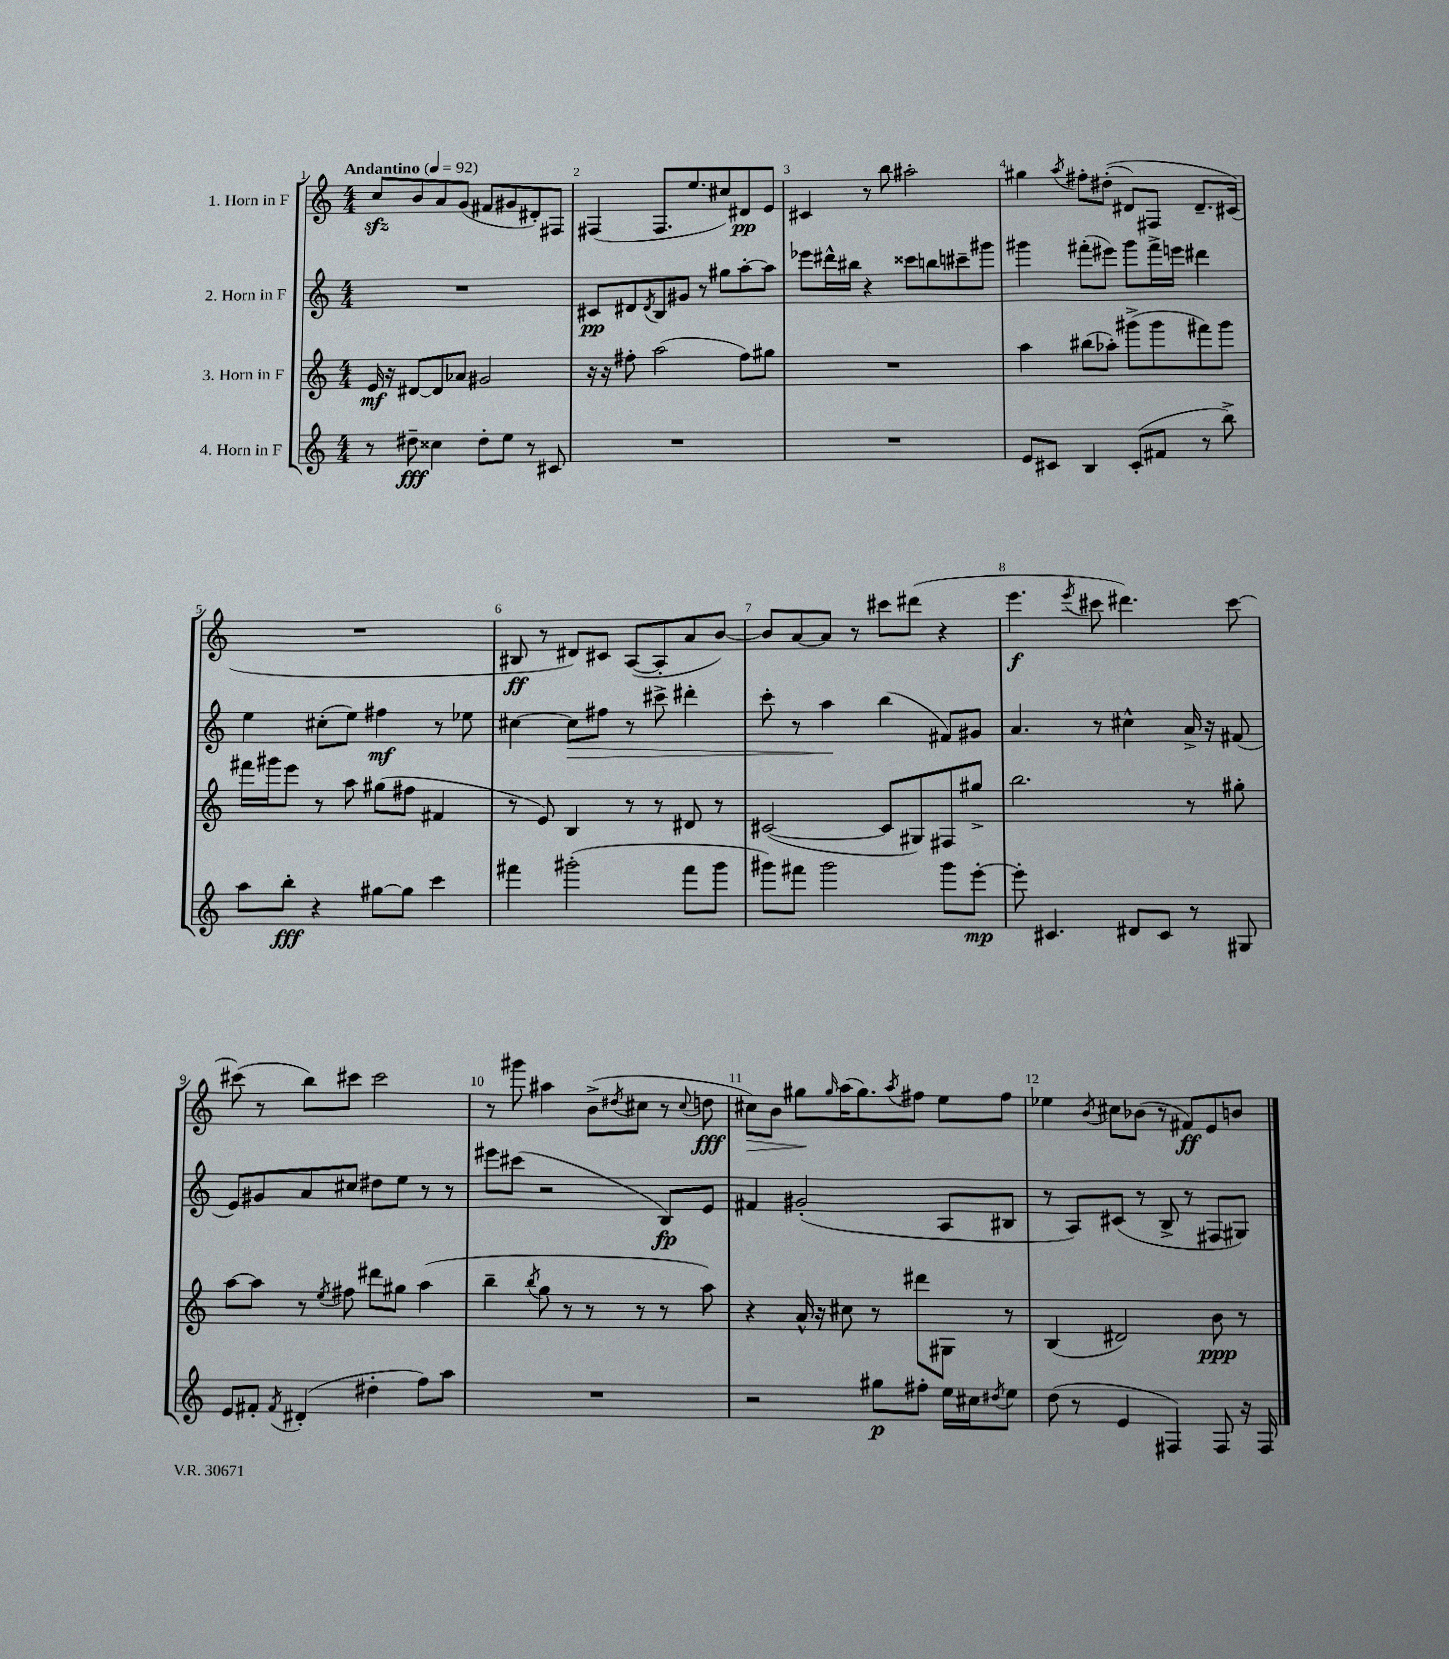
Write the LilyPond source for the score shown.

<<
\new StaffGroup <<
\new Staff = "s0" \with { instrumentName = "1. Horn in F" } {
    \clef treble \key c \major \numericTimeSignature \time 4/4 \tempo "Andantino" 4 = 92
    c''8\sfz b'8 a'8 g'8( fis'8 gis'8 dis'8-.) fis8 |
    fis4( fis8. e''8. cis''8) dis'8\pp e'8 |
    cis'4 r8 b''8 ais''2-. |
    gis''4 \acciaccatura { a''8 } fis''8-. dis''8-.(\( dis'8) fis8 dis'8.-- cis'16(\) |
    R1 |
    bis8\ff r8 dis'8) cis'8 a8~( a8-. a'8 b'8~) |
    b'8 a'8~ a'8 r8 cis'''8 dis'''8( r4 |
    e'''4.\f \acciaccatura { e'''8 } cis'''8 dis'''4.) cis'''8~ |
    cis'''8( r8 b''8) cis'''8 cis'''2 |
    r8 gis'''8 ais''4 b'8->( \acciaccatura { dis''8 } cis''8 r8 \appoggiatura { cis''8 } d''8\fff |
    cis''8\>) b'8 gis''8\! \grace { gis''16 } a''16( gis''8.) \acciaccatura { a''8 } fis''8 e''8 fis''8 |
    ees''4 \acciaccatura { b'8 } cis''8 bes'8( r8 fis'8\ff) e'8 b'8 \bar "|." |
}
\new Staff = "s1" \with { instrumentName = "2. Horn in F" } {
    \clef treble \key c \major \numericTimeSignature \time 4/4
    R1 |
    cis'8\pp dis'8 \acciaccatura { dis'8 } b8 gis'8 r8 gis''8 a''8~-. a''8 |
    ees'''8 dis'''16-^ bis''16 r4 cisis'''8 b''8 cis'''8-- gis'''8 |
    gis'''4 fis'''8-.( eis'''8) gis'''8 fis'''16-> e'''16 dis'''4 |
    e''4 cis''8-.( e''8) fis''4\mf r8 ees''8 |
    cis''4~ cis''8\> fis''8 r8 cis'''8-> dis'''4-. |
    c'''8-. r8 a''4\! b''4( fis'8) gis'8 |
    a'4. r8 cis''4-^ a'16-> r16 fis'8( |
    e'8) gis'8 a'8 cis''8 dis''8 e''8 r8 r8 |
    eis'''8 cis'''8( r2 b8\fp) e'8 |
    fis'4 gis'2-.( a8 bis8 |
    r8 a8) cis'8( r8 b8-> r8 fis8 gis8) \bar "|." |
}
\new Staff = "s2" \with { instrumentName = "3. Horn in F" } {
    \clef treble \key c \major \numericTimeSignature \time 4/4
    e'16\mf r16 dis'8~ dis'8 aes'8 gis'2 |
    r16 r16 fis''8-. a''2( fis''8) gis''8 |
    R1 |
    a''4 bis''8( aes''8-.) gis'''8->( gis'''8 fis'''8) gis'''8 |
    fis'''16 gis'''16 e'''8 r8 a''8 gis''8( fis''8 fis'4 |
    r8 e'8) b4 r8 r8 dis'8 r8 |
    cis'2~( cis'8 gis8) fis8 gis''8-> |
    b''2. r8 gis''8-. |
    a''8~ a''8 r8 \acciaccatura { e''8 } fis''8 dis'''8 gis''8 a''4( |
    b''4-- \acciaccatura { b''8 } g''8 r8 r8 r8 r8 a''8) |
    r4 a'16-^ r16 cis''8 r8 dis'''8 gis8 r8 |
    b4( dis'2) b'8\ppp r8 \bar "|." |
}
\new Staff = "s3" \with { instrumentName = "4. Horn in F" } {
    \clef treble \key c \major \numericTimeSignature \time 4/4
    r8 dis''8--\fff cisis''4 dis''8-. e''8 r8 cis'8 |
    R1 |
    R1 |
    e'8 cis'8 b4 cis'8-.( fis'8 r8 b''8->) |
    a''8 b''8-.\fff r4 gis''8~ gis''8 c'''4 |
    fis'''4 gis'''2-.( fis'''8 gis'''8 |
    gis'''8) fis'''8 gis'''2 gis'''8 e'''8~-.\mp |
    e'''8-. cis'4. dis'8 cis'8 r8 gis8 |
    e'8 fis'8-. \acciaccatura { fis'8 } dis'4-.( dis''4-. f''8) a''8 |
    R1 |
    r2 gis''8\p fis''8-. e''16 cis''16 \acciaccatura { dis''8 } e''8 |
    d''8( r8 e'4 fis4) fis8 r16 fis16 \bar "|." |
}
>>
>>
\layout { \context { \Score \override BarNumber.break-visibility = ##(#f #t #t) barNumberVisibility = #all-bar-numbers-visible } }
